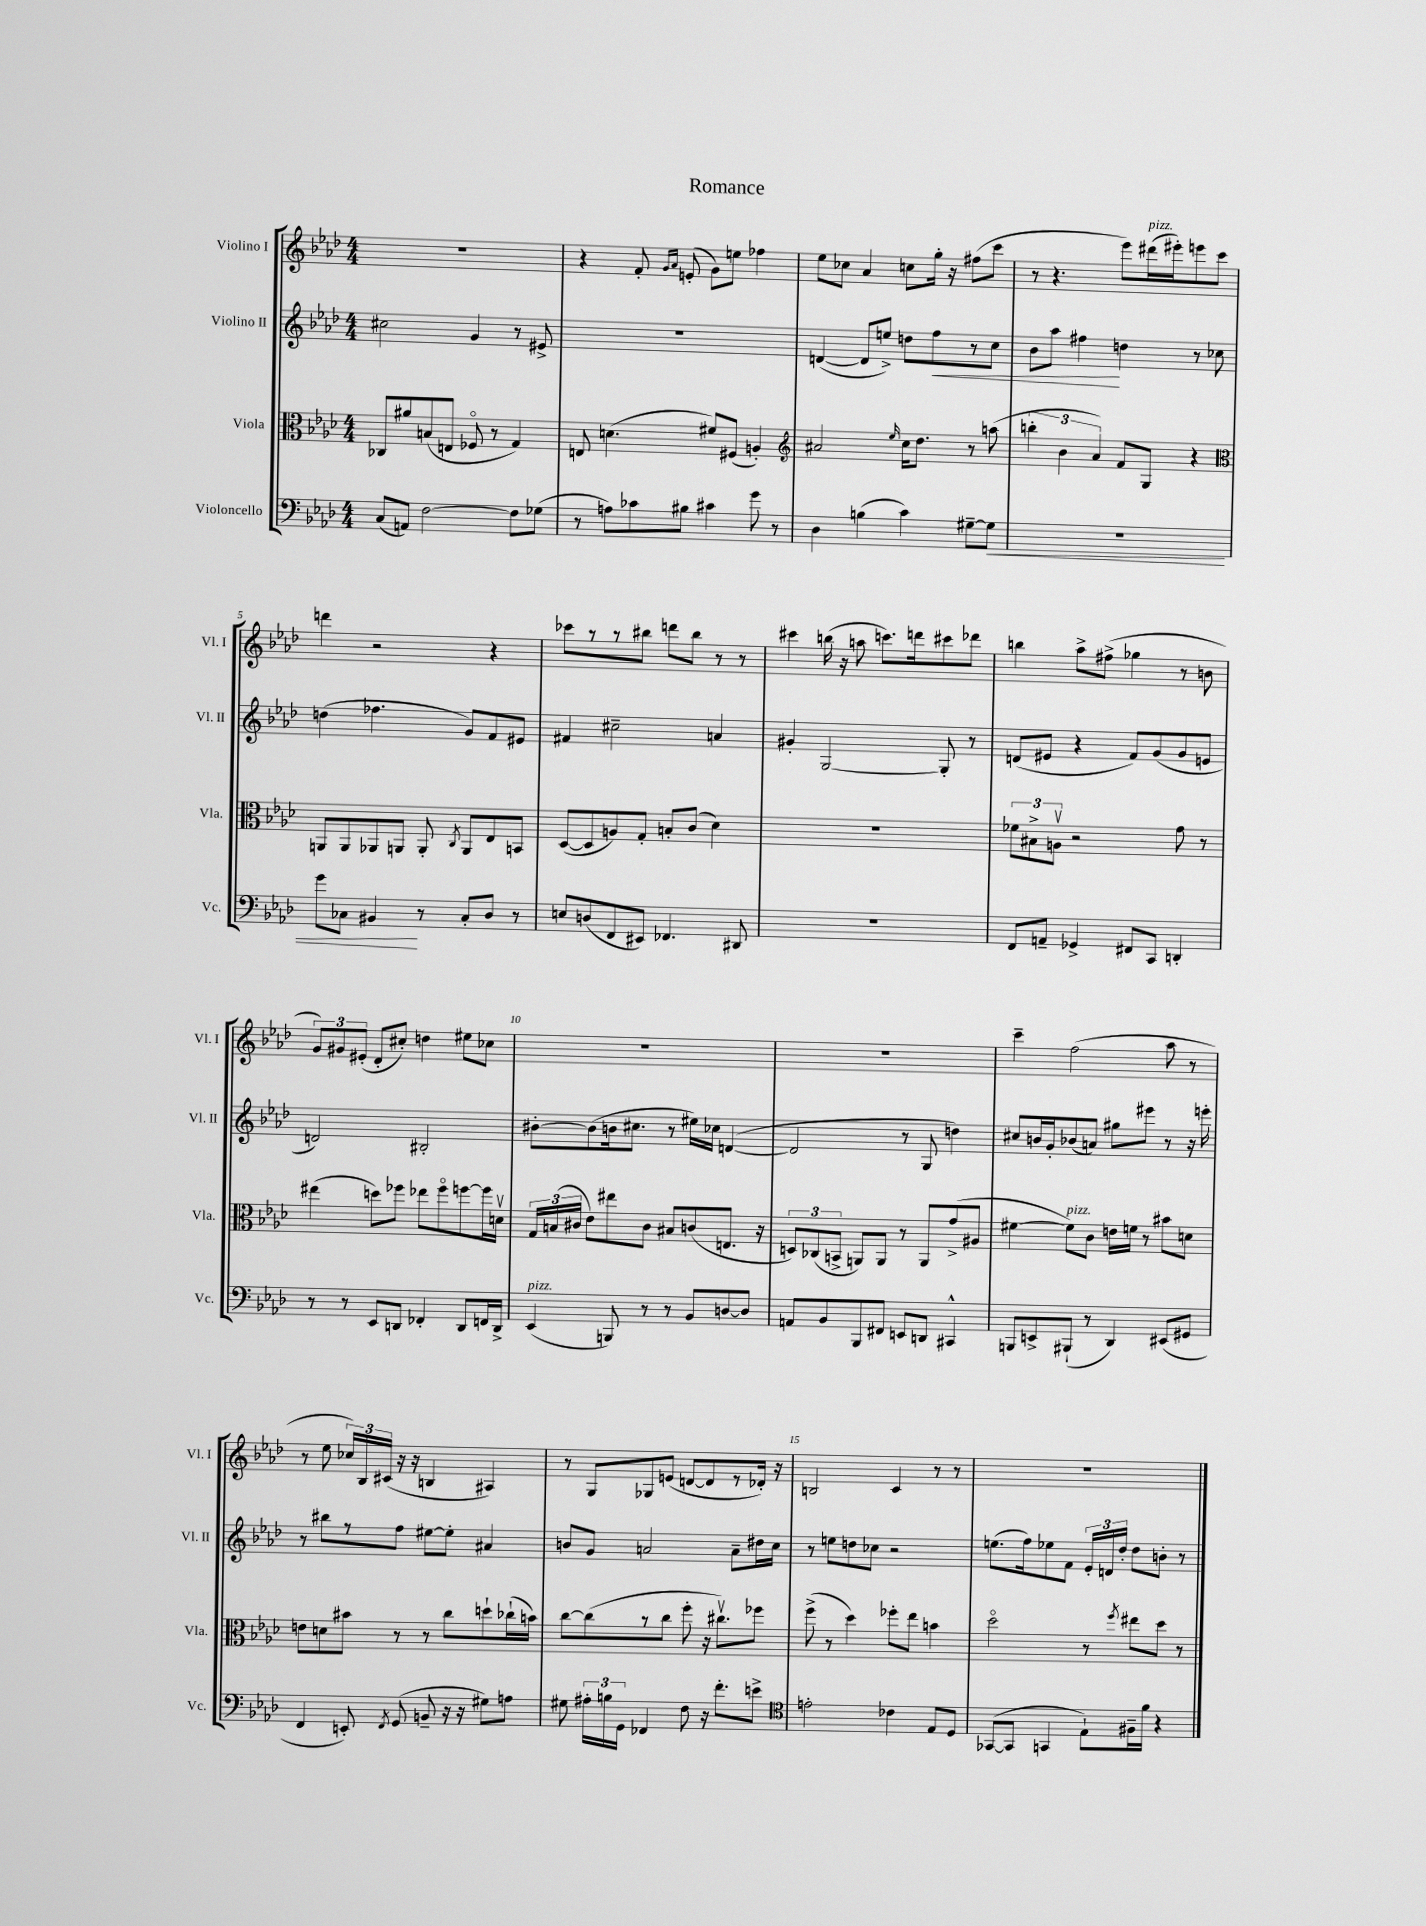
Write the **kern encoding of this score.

**kern	**kern	**kern	**kern
*staff4	*staff3	*staff2	*staff1
*clefF4	*clefC3	*clefG2	*clefG2
*k[b-e-a-d-]	*k[b-e-a-d-]	*k[b-e-a-d-]	*k[b-e-a-d-]
*M4/4	*M4/4	*M4/4	*M4/4
(8C	8C-	2cc#	1r
8AA)	8a#	.	.
[2F	(8B	.	.
.	8E	.	.
.	8F-o	4g	.
.	8r	.	.
8F]	4G)	8r	.
(8G-	.	8e#^	.
=	=	=	=
8r	8E	1r	4r
8A)	(4.d	.	.
8c-	.	.	8f'
.	.	.	16qqg
.	.	.	16qqa-
8B#	.	.	(8e'
4c#	8f#)	.	8g)
.	(8F#	.	8ee
8g	4A')	.	4ff-
8r	.	.	.
=	=	=	=
*	*clefG2	*	*
4D-	2a#	([4d	8ee-
.	.	.	8cc-
(4B	.	8d]	4a-
.	.	8ee^)	.
.	16qqee-	.	.
4c)	16cc	8dd	8cc
.	8.dd-	.	.
.	.	8ff	16gg'
.	.	.	16r
[8G#~	8r	8r	(8ff#
8G#]	(8aa	8cc	8ccc
=	=	=	=
1r	6bb'	8b-	8r
.	.	8aa-	4.r
.	6b-	.	.
.	.	4ff#	.
.	6a-)	.	.
.	8f	4dd	8eee-)
.	8G	.	(16ddd#
.	.	.	16eee#')
.	4r	8r	8eee
.	.	8cc-	8ccc
=	=	=	=
*	*clefC3	*	*
8g	8AA	(4dd	4ddd
8C-	8AA	.	.
4BB#	8AA-	4.ff-	2r
.	8AA	.	.
8r	8AA'	.	.
.	8qC	.	.
8C-'	8AA	8g)	.
8D-	8E-	8f	4r
8r	8BB	8e#	.
=	=	=	=
8E	([8D-	4f#	8ccc-
(8D	8D-]	.	8r
8FF	8A)	2cc#~	8r
8EE#)	8G'	.	8bb#
4.FF-	8B'	.	8ddd
.	(8c	.	8bb#
.	4d-)	4a	8r
8DD#	.	.	8r
=	=	=	=
1r	1r	4g#'	4ccc#
.	.	[2G	(16bb
.	.	.	16r
.	.	.	8aa
.	.	.	8.ccc)
.	.	.	16ddd
.	.	8G']	8ccc#
.	.	8r	8ddd-
=	=	=	=
8FF	12f-	(8d	4bb
.	12B#^	.	.
8AA~	.	8e#	.
.	12Av	.	.
4GG-^	2r	4r	8aa-^
.	.	.	(8ff#^
8FF#	.	8f)	4gg-
8CC	.	(8g	.
4DD'	8g	8g	8r
.	8r	8e	8b
=	=	=	=
8r	(4ee#	2d)	12g)
.	.	.	12g#
8r	.	.	.
.	.	.	(12e#'
8EE-	8dd)	.	8d-'
8DD	8ff-	.	8cc#')
4FF-'	8ee-	2B#'	4dd
.	8ff-o	.	.
8DD	[8ff	.	8ee#
16FF	16ff]	.	8cc-
16DD^	16dv	.	.
=	=	=	=
(4EE-	24G	[8b#'	1r
.	(24B	.	.
.	24c#	.	.
.	8e-)	(8b#]	.
8BBB)	8ee#	16b	.
.	.	8.cc#	.
8r	8c#	.	.
8r	8B#	8r	.
8BB-	(8c	16ee#)	.
.	.	16cc-	.
[8D	8.E	([4d	.
8D]	.	.	.
.	16r	.	.
=	=	=	=
8AA	12D)	2d]	1r
.	(12C-	.	.
8BB-	.	.	.
.	12BB^	.	.
8BBB-	8AA)	.	.
8FF#	8AA	.	.
8EE	8r	8r	.
8DD	8AA	8G	.
4CC#^^	(8g^	4dd)	.
.	8A#	.	.
=	=	=	=
8BBB	[4f#	8cc#	4ccc~
8EE^	.	16b	.
.	.	16g'	.
(8BBB#`	8f#])	(8b-	(2ff
8r	8c	8a)	.
4DD-)	16e	8gg#	.
.	16f	.	.
.	8r	8eee#	.
(8EE#	8b#	8r	8aa-
8GG#	8d	16r	8r
.	.	16eee'	.
=	=	=	=
4FF	8e	8r	8r
.	8d	8bb#	8ee-
8EE')	8b#	8r	24cc-)
.	.	.	24B-
.	.	.	(24c#
8qFF	.	.	.
(8GG	8r	8ff	16r
.	.	.	16r
8BB~	8r	[8ee#	4B
16r	8cc	8ee#']	.
16r	.	.	.
8G#)	8dd`	4a#	4A#)
8A	(16cc-`	.	.
.	16b)	.	.
=	=	=	=
8G#	[8cc	8b	8r
24A#'	(8cc]	8g	8G
24B	.	.	.
24GG	.	.	.
4FF-	8r	2a	8G-
.	8cc	.	(8e
8F	8ff'	.	[8d
16r	16r	.	8d]
8.f'	8.cc#v)	.	.
.	.	8a~	8r
8e^	8ff-	16dd#	16d-')
.	.	16cc	16r
=	=	=	=
*clefC4	*	*	*
2e'	(8ff^	8r	2B
.	8r	8ee	.
.	4dd-)	8dd	.
.	.	8cc-	.
4c-	8ff-'	2r	4c
.	8ee-	.	.
8E-	4b	.	8r
8D-	.	.	8r
=	=	=	=
([8GG-	2dd-o	(8.ee	1r
8GG-]	.	.	.
.	.	16ff)	.
4GG	.	8ee-	.
.	.	8f	.
8E-`)	8r	24e-'	.
.	.	24d	.
.	.	24dd-'	.
.	8qff	.	.
16F#~	8ee#	8dd-	.
16f	.	.	.
4r	8dd-	8b'	.
.	8r	8r	.
==	==	==	==
*-	*-	*-	*-
